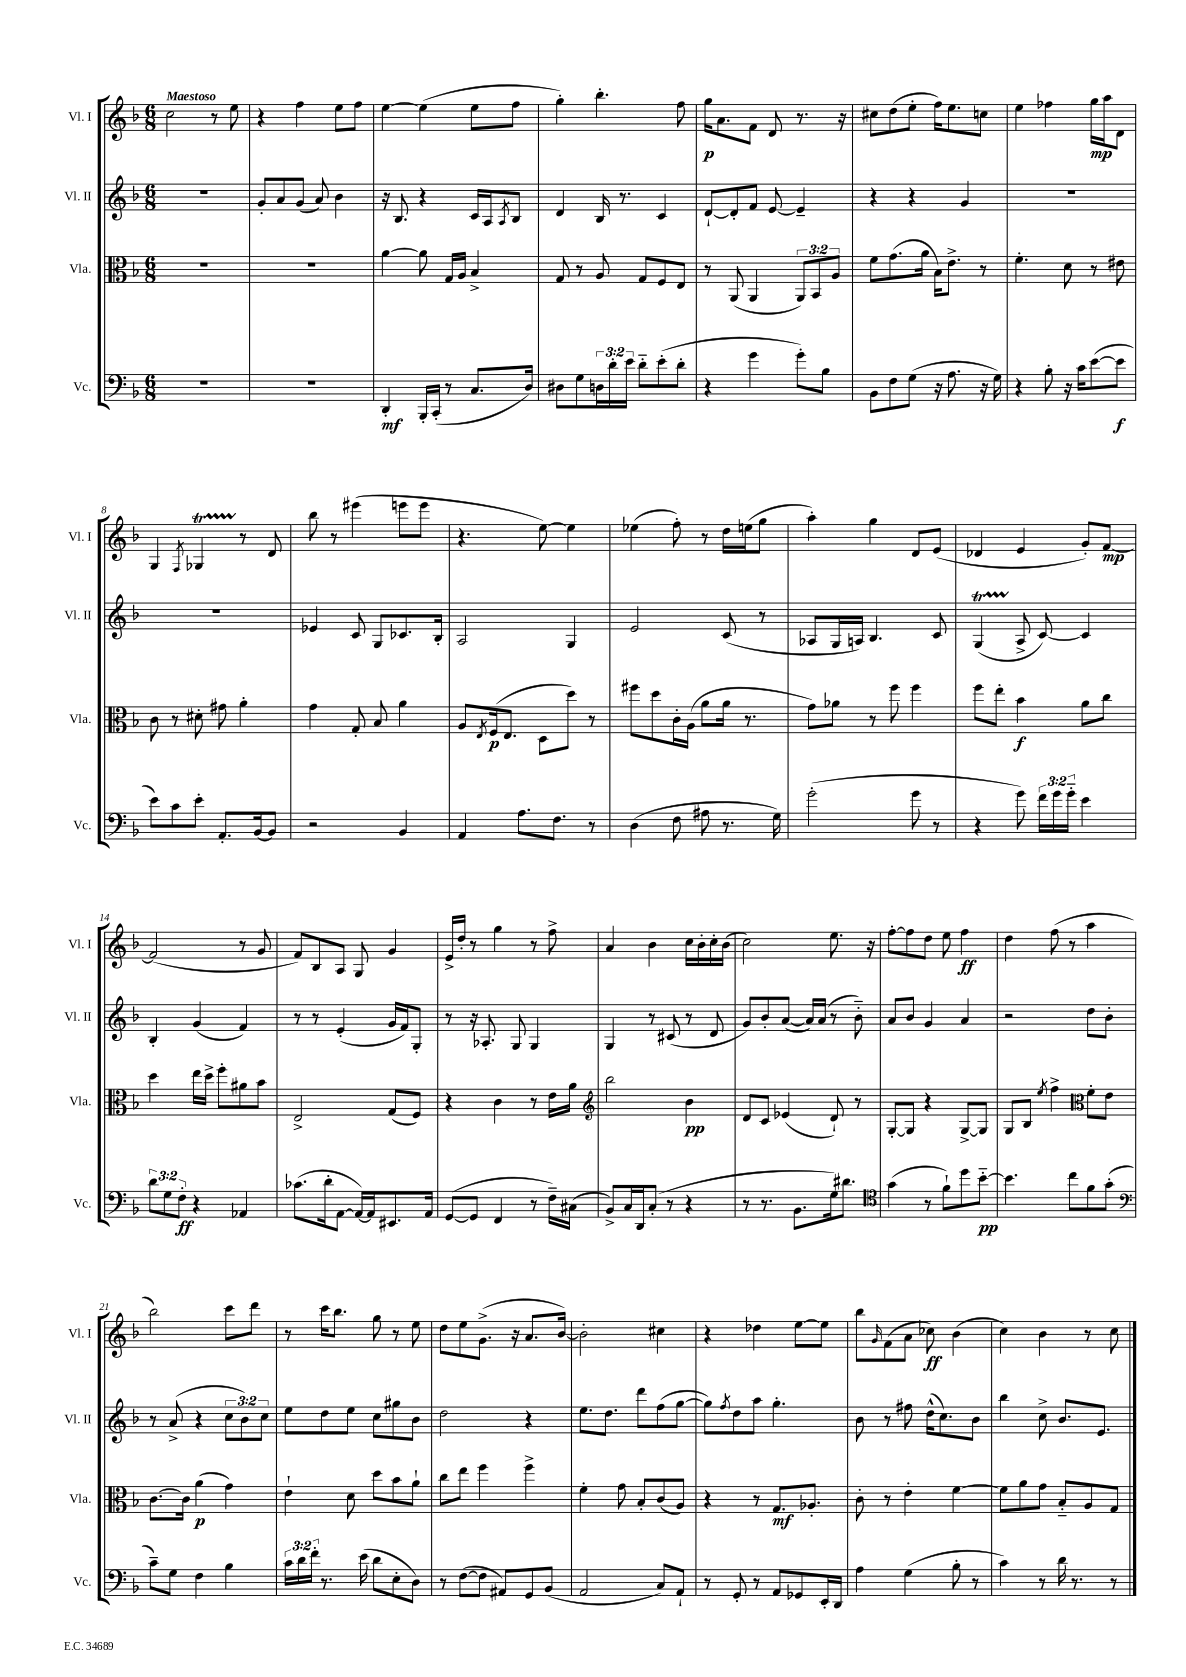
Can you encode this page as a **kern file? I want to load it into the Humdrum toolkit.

**kern	**dynam	**kern	**dynam	**kern	**kern	**dynam
*part4	*part4	*part3	*part3	*part2	*part1	*part1
*staff4	*staff4	*staff3	*staff3	*staff2	*staff1	*staff1
*I"Vc.	*	*I"Vla.	*	*I"Vl. II	*I"Vl. I	*
*I'Vc.	*	*I'Vla.	*	*I'Vl. II	*I'Vl. I	*
*clefF4	*	*clefC3	*	*clefG2	*clefG2	*
*k[b-]	*	*k[b-]	*	*k[b-]	*k[b-]	*
*M6/8	*	*M6/8	*	*M6/8	*M6/8	*
=1	=1	=1	=1	=1	=1	=1
!	!	!	!	!	!LO:TX:a:B:t=Maestoso	!
2.r	.	2.r	.	2.r	2cc\	.
.	.	.	.	.	8r	.
.	.	.	.	.	8ee\	.
=2	=2	=2	=2	=2	=2	=2
2.r	.	2.r	.	8g'/L	4r	.
.	.	.	.	8a/	.	.
.	.	.	.	(8g/J	4ff\	.
.	.	.	.	8a/)	.	.
.	.	.	.	4b-\	8ee\L	.
.	.	.	.	.	8ff\J	.
=3	=3	=3	=3	=3	=3	=3
4DD'/	mf	[4a\	.	16r	[4ee\	.
.	.	.	.	8.B-/	.	.
16BBB-'/LL	.	8a\]	.	4r	(4ee\]	.
(16CC'/JJ	.	.	.	.	.	.
8r	.	16G/LL	.	.	.	.
.	.	16A/JJ	.	.	.	.
8.C/L	.	4B-^/	.	16c/LL	8ee\L	.
.	.	.	.	16A/J	.	.
.	.	.	.	8qA/	.	.
.	.	.	.	8B-/J	8ff\J	.
16D/Jk)	.	.	.	.	.	.
=4	=4	=4	=4	=4	=4	=4
8D#X\L	.	8G/	.	4d/	4gg'\)	.
8G\	.	8r	.	.	.	.
24Dn\L	.	8A/	.	16B-/	4.bb-'\	.
24d'\	.	.	.	.	.	.
.	.	.	.	8.r	.	.
24e\JJ	.	.	.	.	.	.
8d\L	.	8G/L	.	.	.	.
(8e'\	.	8F/	.	4c/	.	.
8d'\J	.	8E/J	.	.	8ff\	.
=5	=5	=5	=5	=5	=5	=5
4r	.	8r	.	[8d`/L	16gg\KL	p
.	.	.	.	.	8.a\	.
.	.	(8AA/	.	8d'/]	.	.
4g\	.	4AA/	.	8f/J	8f\J	.
.	.	.	.	[8e/	8d/	.
8g'\L)	.	12AA/L)	.	4e~/]	8.r	.
.	.	12BB-/	.	.	.	.
8B-\J	.	.	.	.	.	.
.	.	12A/J	.	.	.	.
.	.	.	.	.	16r	.
=6	=6	=6	=6	=6	=6	=6
8BB-\L	.	8f\L	.	4r	8cc#X\L	.
8F\	.	(8.g\	.	.	(8dd\	.
(8G\J	.	.	.	4r	8ee'\J	.
.	.	16a\Jk	.	.	.	.
16r	.	16B-\KL)	.	.	16ff\KL)	.
8.A\	.	8.e^\J	.	.	8.ee\	.
.	.	.	.	4g/	.	.
16r	.	8r	.	.	8ccn\J	.
16G\)	.	.	.	.	.	.
=7	=7	=7	=7	=7	=7	=7
4r	.	4.f'\	.	2.r	4ee\	.
8B-'\	.	.	.	.	4ff-X\	.
16r	.	8d\	.	.	.	.
16c\KL	.	.	.	.	.	.
([8e\	.	8r	.	.	16gg\LL	mp
.	.	.	.	.	16aa\J	.
8e\J]	f	8e#X\	.	.	8d\J	.
!!LO:LB:g=z
=8	=8	=8	=8	=8	=8	=8
8e\L)	.	8c\	.	2.r	4G/	.
8c\	.	8r	.	.	.	.
.	.	.	.	.	8qF/	.
8e'\J	.	8d#X'\	.	.	4G-XT/	.
8.AA'/L	.	8g#X\	.	.	.	.
.	.	4a'\	.	.	8r	.
[16BB-/k	.	.	.	.	.	.
8BB-/J]	.	.	.	.	8d/	.
=9	=9	=9	=9	=9	=9	=9
2r	.	4g\	.	4e-X/	8bb-\	.
.	.	.	.	.	8r	.
.	.	8G'/	.	8c/	(4eee#X\	.
.	.	8B-/	.	8G/L	.	.
4BB-/	.	4a\	.	8.c-X/	8eeen\L	.
.	.	.	.	.	8eee\J	.
.	.	.	.	16B-'/Jk	.	.
=10	=10	=10	=10	=10	=10	=10
4AA/	.	8A/L	.	2A/	4.r	.
.	.	8qE/	.	.	.	.
.	.	(16F/k	p	.	.	.
.	.	8.E/J	.	.	.	.
8.A\L	.	.	.	.	.	.
.	.	8D\L	.	.	[8ee\)	.
8.F\J	.	.	.	.	.	.
.	.	8dd\J)	.	4G/	4ee\]	.
8r	.	8r	.	.	.	.
=11	=11	=11	=11	=11	=11	=11
(4D\	.	8ff#X\L	.	2e/	(4ee-X\	.
.	.	8dd\	.	.	.	.
8F\	.	16c'\L	.	.	8ff'\)	.
.	.	(16A\JJ	.	.	.	.
8A#X\	.	8a\L	.	.	8r	.
8.r	.	16a\Jk	.	(8c/	16dd\LL	.
.	.	8.r	.	.	(16een\J	.
.	.	.	.	8r	8gg\J	.
16G\)	.	.	.	.	.	.
=12	=12	=12	=12	=12	=12	=12
(2g'\	.	8g\L)	.	8A-X/L	4aa'\)	.
.	.	8a-X\J	.	16G/L	.	.
.	.	.	.	16An/JJ)	.	.
.	.	8r	.	4.B-/	4gg\	.
.	.	8ff\	.	.	.	.
8g\	.	4ff\	.	.	8d/L	.
8r	.	.	.	8c/	(8e/J	.
=13	=13	=13	=13	=13	=13	=13
4r	.	8ff\L	.	(4GT/	4d-X/	.
.	.	8ee'\J	.	.	.	.
8g\)	.	4b-\	f	8A^/	4e/	.
24f\LL	.	.	.	[8c/)	.	.
24g\	.	.	.	.	.	.
24g\JJ	.	.	.	.	.	.
4e\	.	8a\L	.	4c/]	8g'/L)	.
.	.	8cc\J	.	.	[8f/J	mp
!!LO:LB:g=z
=14	=14	=14	=14	=14	=14	=14
12d\L	.	4dd\	.	4B-'/	(2f/]	.
12G\	.	.	.	.	.	.
12F'\J	ff	.	.	.	.	.
4r	.	16ee\LL	.	(4g/	.	.
.	.	16dd^\JJ	.	.	.	.
.	.	8ff'\L	.	.	.	.
4AA-X/	.	8a#X\	.	4f/)	8r	.
.	.	8b-\J	.	.	8g/	.
=15	=15	=15	=15	=15	=15	=15
(8.c-X\L	.	2E^/	.	8r	8f/L)	.
.	.	.	.	8r	8B-/	.
16d'\k	.	.	.	.	.	.
[8AA\J	.	.	.	(4e'/	8A/J	.
16AA/LL_)	.	.	.	.	8G/	.
16AA/J]	.	.	.	.	.	.
8.EE#X/	.	(8G/L	.	16g/LL	4g/	.
.	.	.	.	16f/J)	.	.
.	.	8F/J)	.	8G'/J	.	.
16AA/Jk	.	.	.	.	.	.
=16	=16	=16	=16	=16	=16	=16
([8GG/L	.	4r	.	8r	16e^/LL	.
.	.	.	.	.	16dd'/JJ	.
8GG/J]	.	.	.	16r	8r	.
.	.	.	.	8.A-X'/	.	.
4FF/	.	4c\	.	.	4gg\	.
.	.	.	.	8G/	.	.
8r	.	8r	.	4G/	8r	.
16F~\LL)	.	16e\LL	.	.	8ff^\	.
(16C#X\JJ	.	16a\JJ	.	.	.	.
=17	=17	=17	=17	=17	=17	=17
*	*	*clefG2	*	*	*	*
8BB-^/L)	.	2bb-\	.	4G/	4a/	.
16C/L	.	.	.	.	.	.
16DD/J	.	.	.	.	.	.
(8C'/J	.	.	.	8r	4b-\	.
8r	.	.	.	(8c#X/	.	.
4r	.	4b-\	pp	8r	16cc\LL	.
.	.	.	.	.	16b-'\	.
.	.	.	.	8d/	16cc'\	.
.	.	.	.	.	(16b-\JJ	.
=18	=18	=18	=18	=18	=18	=18
8r	.	8d/L	.	8g/L)	2cc\)	.
8.r	.	8c/J	.	8b-'/	.	.
.	.	(4e-X/	.	([8a/J	.	.
8.BB-\L	.	.	.	.	.	.
.	.	.	.	16a/LL])	.	.
.	.	.	.	(16a/JJ	.	.
16G\k)	.	8d`/)	.	8r	8.ee\	.
8.d#X\J	.	.	.	.	.	.
.	.	8r	.	8b-\)	.	.
.	.	.	.	.	16r	.
=19	=19	=19	=19	=19	=19	=19
*clefC4	*	*	*	*	*	*
(4g\	.	[8G'/L	.	8a/L	[8ff'\L	.
.	.	8G/J]	.	8b-/J	8ff\]	.
8r	.	4r	.	4g/	8dd\J	.
8f`\L)	.	.	.	.	8ee\	.
8dd\	.	[8G^/L	.	4a/	4ff\	ff
[8b-\J	pp	8G/J]	.	.	.	.
=20	=20	=20	=20	=20	=20	=20
4.b-\]	.	8G/L	.	2r	4dd\	.
.	.	8B-/J	.	.	.	.
.	.	8qee/	.	.	.	.
.	.	4ff^\	.	.	(8ff\	.
8cc\L	.	.	.	.	8r	.
*	*	*clefC3	*	*	*	*
8f\	.	8f'\L	.	8dd\L	4aa\	.
(8g'\J	.	8e\J	.	8b-'\J	.	.
!!LO:LB:g=z
=21	=21	=21	=21	=21	=21	=21
*clefF4	*	*	*	*	*	*
8c~\L)	.	[8.c\L	.	8r	2bb-\)	.
8G\J	.	.	.	(8a^/	.	.
.	.	16c\Jk]	.	.	.	.
4F\	.	(4a\	p	4r	.	.
4B-\	.	4g\)	.	12cc\L	8ccc\L	.
.	.	.	.	12b-\)	.	.
.	.	.	.	.	8ddd\J	.
.	.	.	.	12cc\J	.	.
=22	=22	=22	=22	=22	=22	=22
24c\LL	.	4e`\	.	8ee\L	8r	.
24d\	.	.	.	.	.	.
24f'\JJ	.	.	.	.	.	.
8.r	.	.	.	8dd\	16ccc\KL	.
.	.	.	.	.	8.bb-\J	.
.	.	8d\	.	8ee\J	.	.
(16e\	.	.	.	.	.	.
8d\L	.	8dd\L	.	8cc\L	8gg\	.
8E'\	.	8b-\	.	8gg#X\	8r	.
8D\J)	.	8a`\J	.	8b-\J	8ee\	.
=23	=23	=23	=23	=23	=23	=23
8r	.	8cc\L	.	2dd\	8dd\L	.
([8F\L	.	8ee\J	.	.	8ee\	.
8F\J]	.	4ff\	.	.	(8.g^\J	.
8AA#X/L)	.	.	.	.	.	.
.	.	.	.	.	16r	.
8GG/	.	4ff^\	.	4r	8.a/L	.
(8BB-/J	.	.	.	.	.	.
.	.	.	.	.	[16b-/Jk)	.
=24	=24	=24	=24	=24	=24	=24
2AA/	.	4f'\	.	8.ee\L	2b-'\]	.
.	.	.	.	8.dd\J	.	.
.	.	8g\	.	.	.	.
.	.	8B-'/L	.	8ddd\L	.	.
8C/L)	.	(8c/	.	(8ff\	4cc#X\	.
8AA`/J	.	8A/J)	.	[8gg\J	.	.
=25	=25	=25	=25	=25	=25	=25
8r	.	4r	.	8gg\L])	4r	.
.	.	.	.	8qff/	.	.
8GG'/	.	.	.	8dd\	.	.
8r	.	8r	.	8aa\J	4dd-X\	.
8AA/L	.	8.G/L	mf	4.gg'\	.	.
8GG-X/	.	.	.	.	[8ee\L	.
.	.	8.A-X'/J	.	.	.	.
16EE'/L	.	.	.	.	8ee\J]	.
16DD/JJ	.	.	.	.	.	.
=26	=26	=26	=26	=26	=26	=26
4A\	.	8c'\	.	8b-\	8bb-\L	.
.	.	.	.	.	16qqg/	.
.	.	8r	.	8r	(8f\	.
(4G\	.	4e'\	.	8ff#X\	8a\J	.
.	.	.	.	(16dd^^\KL	8cc-X\)	ff
.	.	.	.	8.cc\)	.	.
8B-'\	.	[4f\	.	.	(4b-\	.
8r	.	.	.	8b-\J	.	.
=27	=27	=27	=27	=27	=27	=27
4c\)	.	8f\L]	.	4bb-\	4cc\)	.
.	.	8a\	.	.	.	.
8r	.	8g\J	.	8cc^\	4b-\	.
16d\	.	8B-/L	.	8.b-/L	.	.
8.r	.	.	.	.	.	.
.	.	8A/	.	.	8r	.
.	.	.	.	8.e/J	.	.
8r	.	8G/J	.	.	8cc\	.
==	==	==	==	==	==	==
*-	*-	*-	*-	*-	*-	*-
